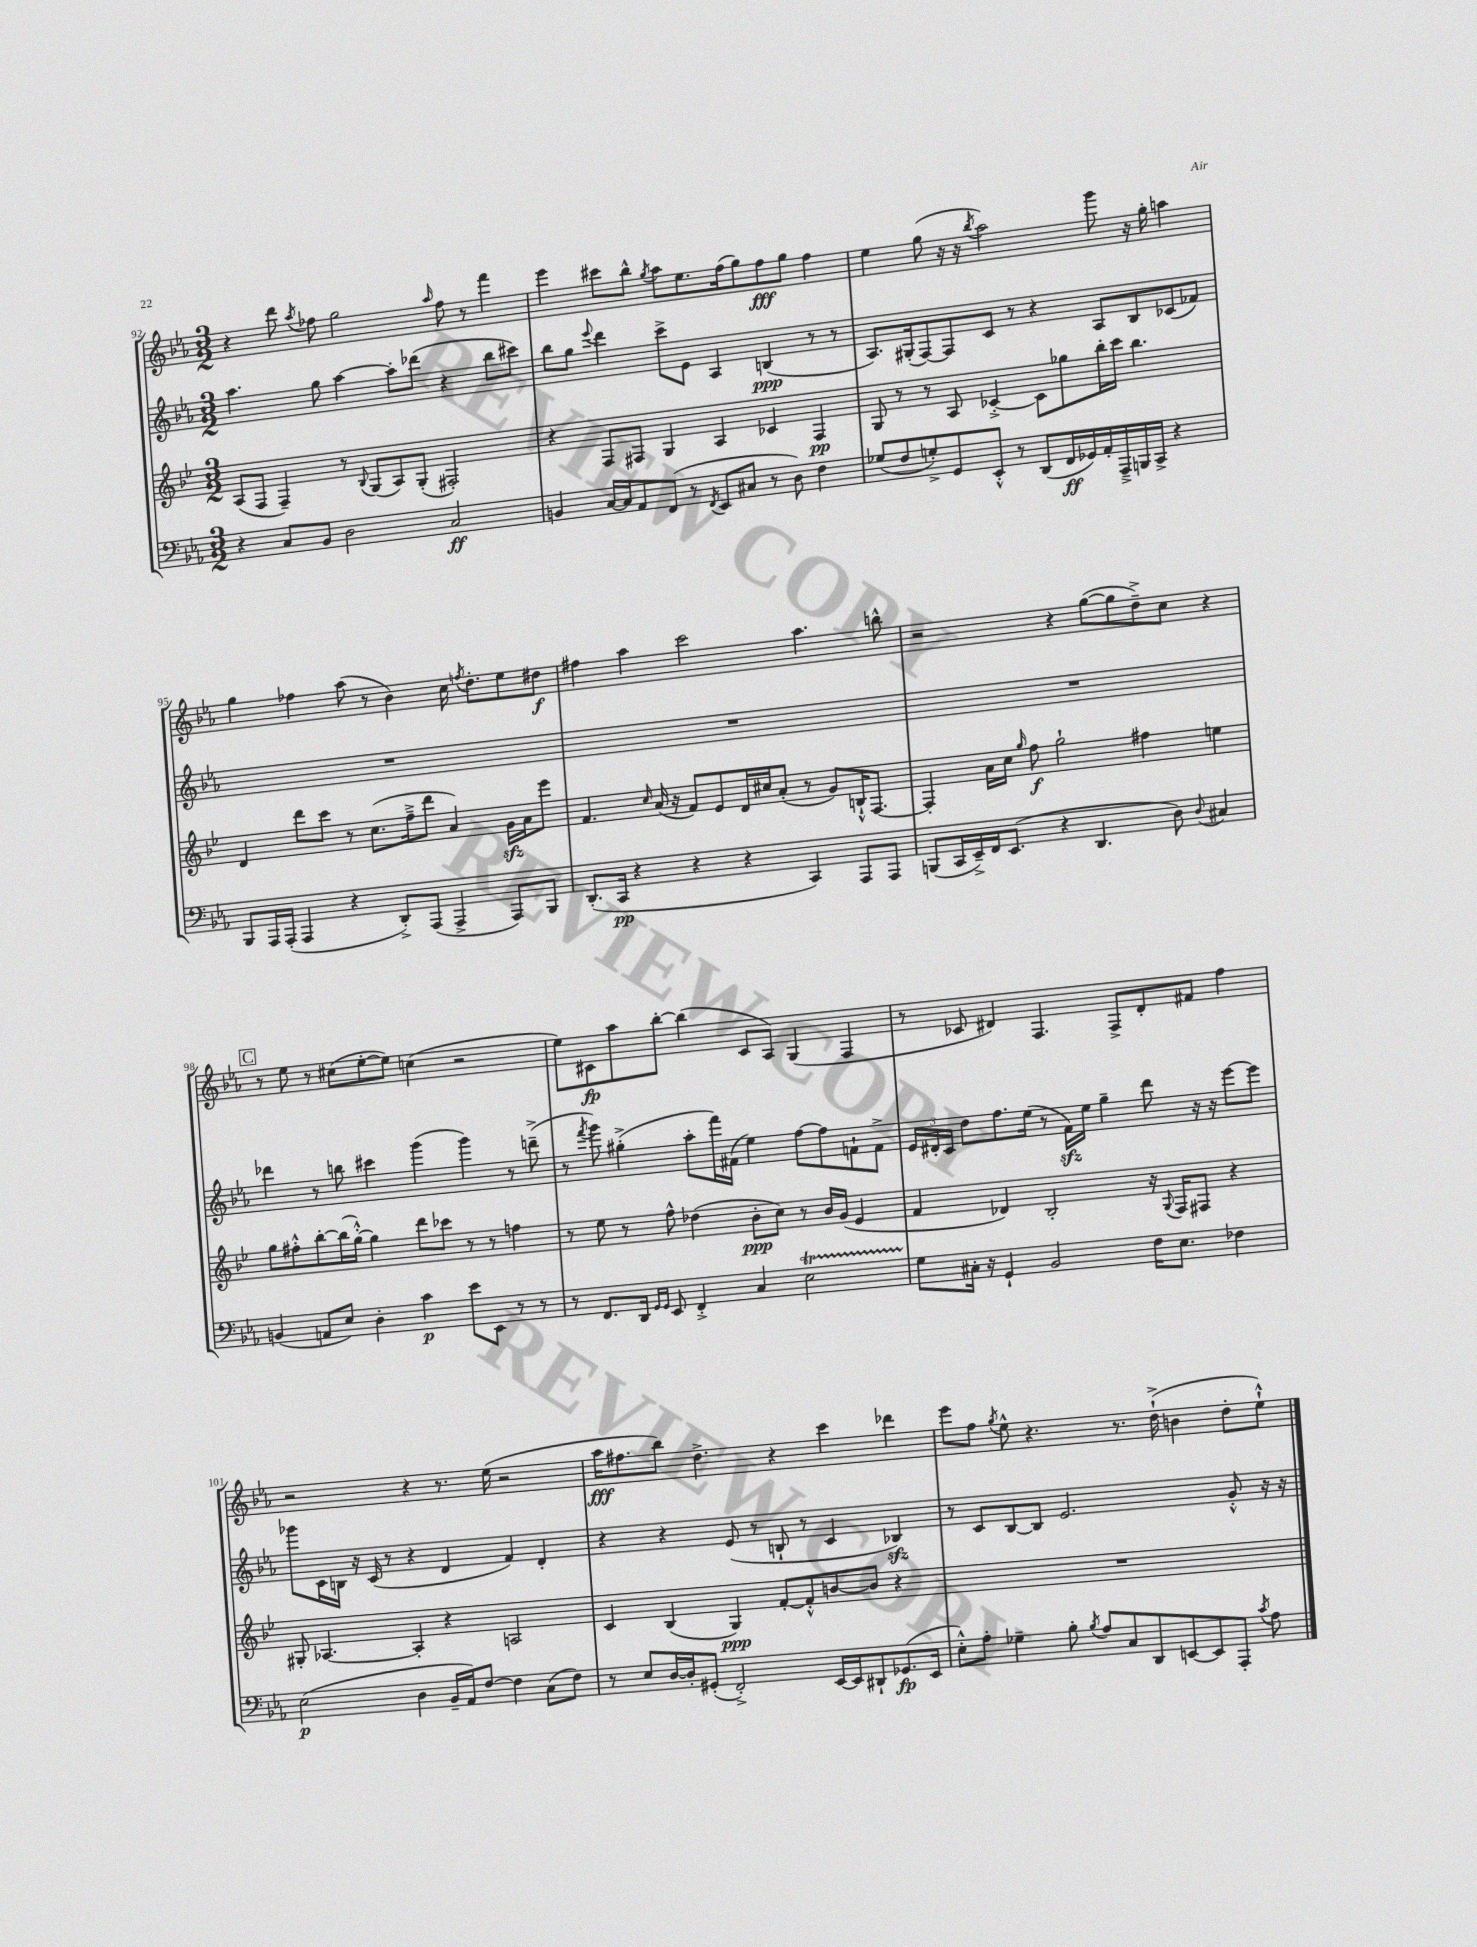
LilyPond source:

<<
\new StaffGroup <<
\new Staff = "s0" {
    \clef treble \key ees \major \numericTimeSignature \time 3/2
    \autoBeamOff r4 d'''8 \acciaccatura { aes''8 } fes''8 g''2 \grace { aes''16 } fes''8 r8 f'''4 |
    ees'''4 cis'''8[ bes''8]-^ \acciaccatura { g''8 } aes''8[ ees''8. f''16( g''8) f''8\fff g''8] f''4 |
    ees''4 g''8( r16 r16 \acciaccatura { bes''8 } aes''2) g'''8 r16 g''16-. a''4 |
    g''4 fes''4 aes''8( r8 bes'4) c''16 \acciaccatura { f''8 } d''8.[-. ees''8 dis''8]\f |
    fis''4 aes''4 c'''2 aes''4. b''8-^ |
    r2 r4 g''8[~( g''8 d''8--->) c''8] r4 |
    \mark \markup { \box "C" } r8 ees''8 r8 cis''8[( ees''8~-. ees''8]) c''4( r2 |
    ees''8[) cis'8\fp aes''8 bes''8]~-. bes''4( cis'8[ aes8]) g4( f4 |
    r8 ces'8 dis'4) f4. f8[-> dis'8-. fis'8] f''4 |
    r2 r4 r8. ees''16( r2 |
    aes''16[\fff fis''8. bes''8]) d''4.-> r4 c'''4 des'''4 |
    ees'''8[ f''8] \acciaccatura { g''8 } ees''8-^ r4. r8. d''16-!->( b'4 d''8[-. ees''8]-!-^) \bar "|." |
}
\new Staff = "s1" {
    \clef treble \key ees \major \numericTimeSignature \time 3/2
    \autoBeamOff aes''4. g''8 aes''4~ aes''8[-. des'''8]( r4 bes''8[ cis'''8]) |
    bes''8[ g''8] \appoggiatura { ees'''8 } d'''4 c'''8[-> ees'8] aes4 b4\ppp( r8 r8 |
    aes8.[) gis16-.( f8~) f8 c'8] r8 r4 aes8[ bes8 ces'8( fes'8]) |
    R1. |
    R1. |
    R1. |
    \mark \markup { \box "C" } des'''4 r8 b''8 cis'''4 g'''4( g'''4) r8 d'''8--->( |
    r8 \acciaccatura { f'''8 } g'''8) gis''4-.->( aes''8[-. f'''16) fis'16]( ees''4) f''8[~ f''8 f'8-! f'8]-> |
    \tuplet 3/2 { ees'16[ dis'16-. c'16] } d''8[ f''8. ees''16]( r8 f'16[\sfz) ees''16] g''4-- d'''8 r16 r16 ees'''8[~ ees'''8] |
    ges'''8[ c'16 b16] r16 c'16( r8 r4 d'4 f'4) d'4-. |
    r4 r4 ees'8( r8 b8-! r8 c'4 bes4\sfz) |
    r8 c'8[ bes8~ bes8] ees'2. g'8-.-^ r16 r16 \bar "|." |
}
\new Staff = "s2" {
    \clef treble \key bes \major \numericTimeSignature \time 3/2
    \autoBeamOff a8[( f8] f4--) r8 \appoggiatura { bes8 } g8[( a8) g8]-.( fis2-.) |
    r4 f8[ fis8] g4 a4 ces'4 fis4\pp |
    g8 r8 r8 a8 ces'4~-.-> ces'8[ ges''8 bes''16-. c'''16] bes''4. |
    d'4 d'''8[ c'''8] r8 c''8.[( f''16---> d'''8] a'4) g'16[\sfz a'16 ees'''8] |
    f'4. \grace { c''16 } a'16( r16 f'8[) ees'8 d'16 cis''16 a'8]-.( r8 g'8[) b16-!-^ f8.]~ |
    f4-. a'16[ c''16] \grace { g''16 } f''8\f g''2-! fis''4 e''4 |
    \mark \markup { \box "C" } g''8[ fis''8-.-^ bes''8~-. bes''16( g''16]~-.-^) g''4 d'''8[ ces'''8] r8 r8 f''4 |
    r8 ees''8 r8 f''8-^ des''4( bes'8[-.\ppp c''8]) r8 bes'16[ g'16]( ees'4 |
    f'4 des'4) bes2-. r16 \appoggiatura { g8 } f16[ fis8] r4 |
    gis8-. aes4.~ aes4-. r4 a2 |
    c'4 bes4( g4\ppp) f'8[~-. f'8-.-^ b'8~ b'8] r4 |
    R1. \bar "|." |
}
\new Staff = "s3" {
    \clef bass \key ees \major \numericTimeSignature \time 3/2
    \autoBeamOff r4 c8[ bes,8] d2 c2\ff |
    b,4 c16[~ c16 aes,8 f,8]( r8 \acciaccatura { f,8 } ees,8[ cis8] r8 d8) f4 |
    ges8[( f8 g8-.->) g,8 ees,8]-.-^ r8 d,8[( f,16\ff ges,16) aes,16-. aes,,16---> b,,16 c,16]-> r4 |
    bes,,8[ aes,,16 aes,,16]-.( aes,,4 r4 d,8[-.->) aes,,8]( aes,,4-> aes,,8[) bes,,8] |
    d,8.[-.( c,16]\pp r4 r4 r4 c,4) aes,,8[ aes,,8] |
    b,,8[( c,16 ees,16--->) f,16 ees,8.]( r4 d,4. d8) \appoggiatura { d8 } cis4 |
    \mark \markup { \box "C" } b,4( a,8[ ees8]) d4-. c'4\p ees'8[ ees,8] r8 r8 |
    r8 f,8.[ d,16] \grace { g,16[ g,16] } ees,8 f,4-.-> c4 ees2\startTrillSpan |
    g8[\stopTrillSpan cis16]-. r16 g,4-! bes,2 f16[ ees8.] fes4 |
    ees2\p( d4 bes,16[-- aes,16) f8]~ f4 c8[( f8]) |
    r8 ees8[ d16~ d16-. gis,8]-.( f,2-.->) ees,16[~ ees,16 dis,8-! ges,8.\fp( ees,16] |
    ees8[-.-^) aes8]-. ges4-- bes8-. \acciaccatura { bes8 } aes8[ c8 d,8 e,8~ e,8 aes,,8]-. \acciaccatura { c'8 } aes8 \bar "|." |
}
>>
>>
\layout { \context { \Score currentBarNumber = #92 } }
